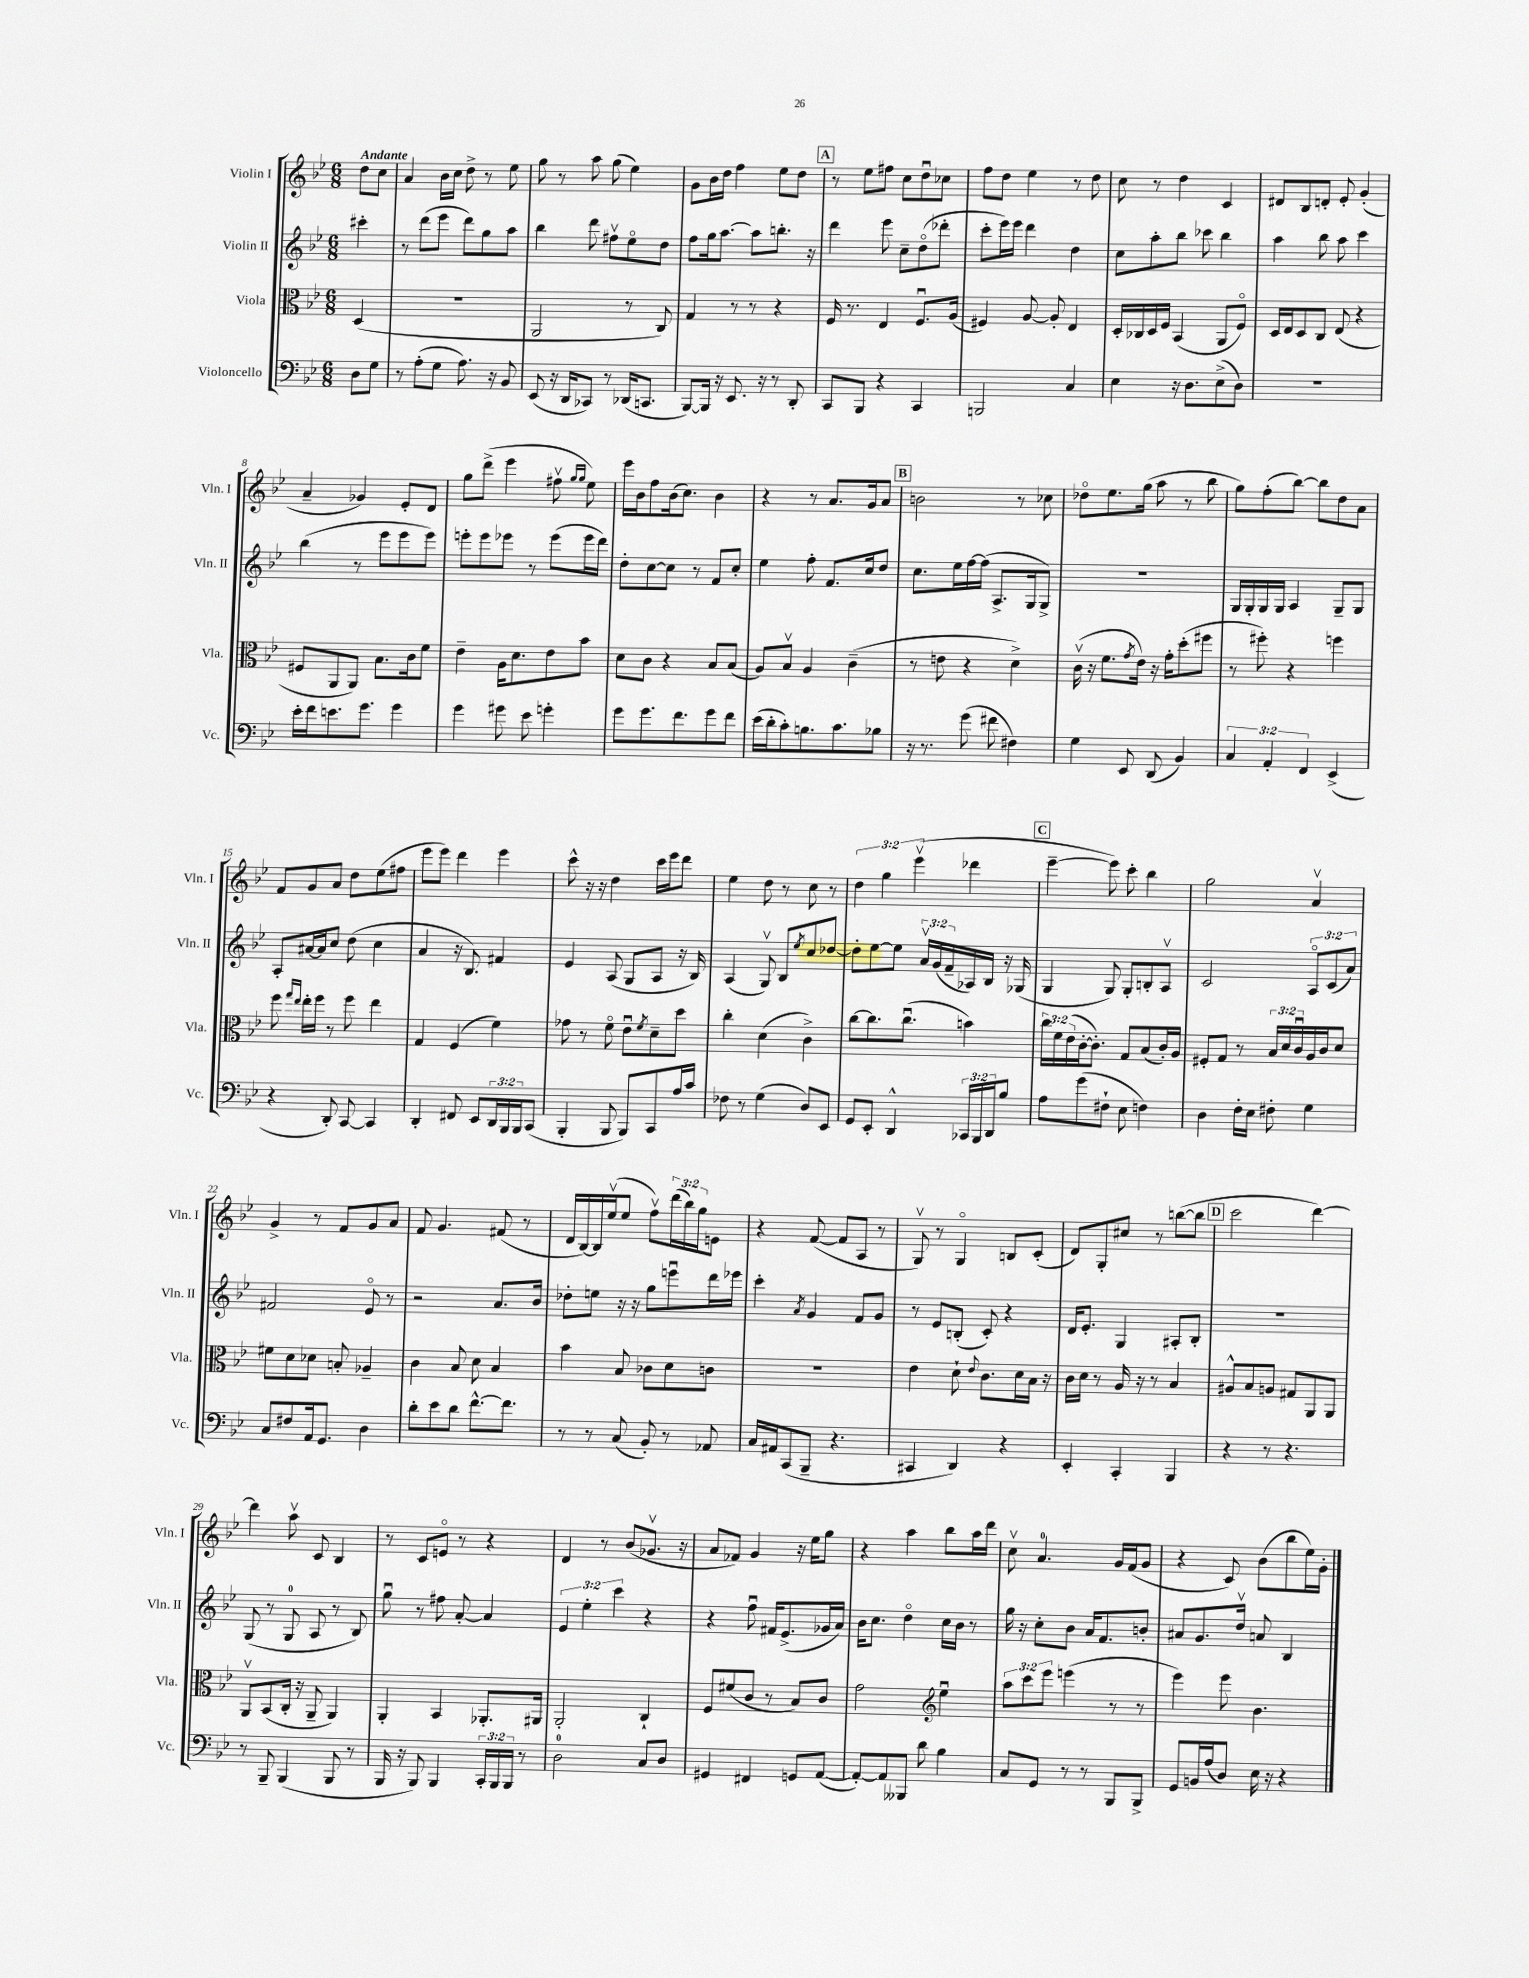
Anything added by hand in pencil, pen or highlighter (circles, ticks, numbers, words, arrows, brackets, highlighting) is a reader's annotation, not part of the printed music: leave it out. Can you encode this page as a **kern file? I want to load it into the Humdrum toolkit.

**kern	**kern	**kern	**kern
*part4	*part3	*part2	*part1
*staff4	*staff3	*staff2	*staff1
*I"Violoncello	*I"Viola	*I"Violin II	*I"Violin I
*I'Vc.	*I'Vla.	*I'Vln. II	*I'Vln. I
*clefF4	*clefC3	*clefG2	*clefG2
*k[b-e-]	*k[b-e-]	*k[b-e-]	*k[b-e-]
*M6/8	*M6/8	*M6/8	*M6/8
=	=	=	=
!	!	!	!LO:TX:a:B:t=Andante
8D\L	(4D/	4ccc#X'\	8dd\L
8G\J	.	.	8cc\J
=1	=1	=1	=1
8r	2.r	8r	4a/
(8A'\L	.	(8ddd\L	.
8G\J	.	8eee-\J	16b-\LL
.	.	.	16cc\JJ
8.A\)	.	8ddd\L)	8dd^\
.	.	8gg\	8r
16r	.	.	.
8BB-/	.	8aa\J	8ee-\
=2	=2	=2	=2
(8EE-/	2AA/	4bb-\	8gg\
16r	.	.	8r
16DD/KL	.	.	.
8CC-X/J)	.	8ddd\	8aa\
8r	.	8ff#Xv\L	(8gg\
(16DD-X/KL	8r	8ee-\	4ee-\)
8.CCn/J	.	.	.
.	8C/)	8dd\J	.
=3	=3	=3	=3
[8BBB-/L)	4G/	8ff\L	8g\L
16BBB-/Jk]	.	16gg\k	16b-\L
16r	.	[8.aa\J	16dd\JJ
8.EE-/	8r	.	4ff\
.	8r	8aa\L]	.
16r	.	.	.
8r	4r	8.bbn'\J	8ee-\L
8DD'/	.	.	8dd\J
.	.	16r	.
!!LO:REH:place=s1:t=A
=4	=4	=4	=4
8CC/L	16F/	4ddd\	8r
.	8.r	.	.
8BBB-/J	.	.	8ee-\L
4r	4E-/	8eee-\	8ff#X\J
.	.	8cc~\L	8cc\L
4CC/	8.Fu/L	(8dd\	8ddu\
.	.	8ddd-X'\J	8cc-X\J
.	(16A/Jk	.	.
=5	=5	=5	=5
2BBBn/	4F#X/)	8ccc'\L	8ff\L
.	.	16eee-\L)	8dd\J
.	.	16eee-\JJ	.
.	[8A/	4ddd\	4ee-\
.	8A'/]	.	.
4C/	4E-/	4dd\	8r
.	.	.	8dd\
=6	=6	=6	=6
4E-\	16D'/LL	8cc\L	8cc\
.	16C-X/	.	.
.	16D/	8aa'\	8r
.	16F/JJ	.	.
16r	(4BB-/	8bb-\J	4dd\
8.D\L	.	.	.
.	.	8ccc-X\	.
(8E-^\	8AA/L	4bb-\	4c/
8D\J)	8F/J)	.	.
=7	=7	=7	=7
2.r	16D/LL	4aa\	8d#X/L
.	16E-/J	.	.
.	8D/	.	8B-/
.	8C/J	8bb-\	8dn'/J
.	(8E-/	8aa\	8e-'/
.	4r	4ccc\	(4g'/
!!LO:LB:g=z
=8	=8	=8	=8
16e-'\LL	8F#X/L	(4bb-\	4a~/
16f\J	.	.	.
8.en\	8AA/	.	.
.	8AA/J)	8r	4g-X/)
8.g\J	.	.	.
.	8.B-\L	8eee-\L	.
4g\	.	8eee-\	8e-'/L
.	16c\k	.	.
.	8f\J	8eee-\J)	8d/J
=9	=9	=9	=9
4g\	4e-~\	8eeen'\L	8gg\L
.	.	8eee\	(8ddd^\J
8g#X\	16A\KL	8eee-X\J	4eee-\
.	8.d\	.	.
8e-\	.	8r	.
4gn'\	8e-\	(8eee-\L	8ff#Xv\
.	.	.	16qqgg/LL
.	.	.	16qqgg/JJ
.	8b-\J	16eee-\L	8ee-\)
.	.	16ddd\JJ)	.
=10	=10	=10	=10
8g\L	8d\L	8dd'\L	16eee-\LL
.	.	.	16b-\J
8.g\	8c\J	[8cc\	8ff\
.	4r	8cc\J]	(16b-\k
8.f\	.	.	8.cc\J)
.	.	8r	.
8g\	8B-/L	8f/L	4b-\
8f\J	(8B-/J	8cc'/J	.
=11	=11	=11	=11
(16e-\LL	8A/L)	4ee-\	4r
16d'\J	.	.	.
8c'\)	8B-v/J	.	.
8.Bn\	4A/	8ff'\	8r
.	.	8.f/L	8.a/L
8.c\	.	.	.
.	(4c~\	.	.
.	.	16cc/k	16g/k
8B-X\J	.	8dd/J	8a/J
!!LO:REH:place=s1:t=B
=12	=12	=12	=12
16r	8r	8.cc\L	2bn\
8.r	.	.	.
.	8en\	.	.
.	.	16ee-\L	.
(8g\	4r	[16ff\	.
.	.	(16ff\JJ]	.
8f#X\	.	8.A^/L	.
4F#X\)	4d^\)	.	8r
.	.	16G/k	.
.	.	8G^/J)	8cc-X\
=13	=13	=13	=13
4G\	(16cv\	2.r	8dd-X\L
.	16r	.	.
.	8.f\L	.	8.ee-\
8EE-/	.	.	.
.	8qg/	.	.
.	16e-\Jk)	.	(16gg\Jk
(8DD/	16r	.	8aa\
.	16g'\KL	.	.
4BB-/)	(8dd'\	.	8r
.	8ff#X\J	.	8bb-\
=14	=14	=14	=14
6C/	8r	16G/LL	8gg\L)
.	.	16G'/	.
.	8ff#X'\)	16G/	(8ff'\
6AA'/	.	.	.
.	.	16G/JJ	.
.	4r	4A/	[8bb-\J)
6FF/	.	.	.
.	.	.	8bb-\L]
(4EE-^/	4ffn\	8G~/L	8dd\
.	.	8G/J	8a\J
!!LO:LB:g=z
=15	=15	=15	=15
4r	8ff\	8A'/L	8f/L
.	16qqgg/LL	.	.
.	16qqee-/JJ	.	.
.	16ee-'\LL	[16a#X/L	8g/
.	16ff\JJ	16a#/J]	.
8DD'/)	8r	8cc/J	8a/J
[8CC/	8ff\	(8dd\	8dd\L
4CC/]	4ee-\	4cc\	(8ee-\
.	.	.	8ff#X\J
=16	=16	=16	=16
4DD'/	4G/	4a/	8eee-\L
.	.	.	8eee-\J)
8FF#X/	(4F/	16r	4ddd\
.	.	8.B-/)	.
8EE-/L	.	.	.
24DD/L	4f\)	4f#X/	4eee-\
24BBB-/	.	.	.
24BBB-/J	.	.	.
(8CC/J	.	.	.
=17	=17	=17	=17
4BBB-'/	8g-X\	4e-/	8ccc^^\
.	8r	.	16r
.	.	.	16r
8BBB-/	8f\	(8A/	4dd\
8BBB-/L)	8e-u\L	8G/L	.
.	8qf/	.	.
8CC/	8d~\	8A/J	16ccc\LL
.	.	.	16eee-\J
16A/L	8dd\J	16r	8ddd\J
16c/JJ	.	16B-/)	.
=18	=18	=18	=18
8F-X\	4cc'\	(4A/	4ee-\
8r	.	.	.
(4G\	(4d\	8Gv/)	8dd\
.	.	8B-/L	8r
.	.	8qee-/	.
8D/L)	4c^\)	8cc/	8cc\
8EE-/J	.	[8dd-X/J	8r
=19	=19	=19	=19
8GG/L	[8cc\L	8dd-'\L]	6dd\
8EE-'/J	8.cc\]	[8ee-\	.
.	.	.	6gg\
4DD^^/	.	8ee-\J]	.
.	(8.ccu\J	.	.
.	.	.	(6eee-v\
.	.	24av/LL	.
.	.	(24g/	.
.	.	24f~/	.
24CC-X/LL	4bn\)	16A-X/)	4ddd-X\
24BBB-/	.	.	.
.	.	16B-/JJ	.
24DD/J	.	.	.
8B-/J	.	16r	.
.	.	(16G-X/	.
!!LO:REH:place=s1:t=C
=20	=20	=20	=20
8A\L	24cc\LL	4G/	[4eee-~\
.	24f\	.	.
.	(24e-\	.	.
(8g\	[16c'\J	.	.
.	8.c'\J])	.	.
8F#X`\J	.	8G/)	8eee-\])
8E-\	8G/L	8G'/L	8ccc'\
4Fn\)	(8B-/	8Bn'/	4bb-\
.	16c'/L)	8Av/J	.
.	16A/JJ	.	.
=21	=21	=21	=21
4D\	8F#X'/L	2c/	2gg\
.	8G/J	.	.
16F'\LL	8r	.	.
16E-\JJ	.	.	.
8F#X'\	24B-/LL	.	.
.	24d/	.	.
.	24cu/	.	.
4G\	16A/	12A/L	4av/
.	16c/J	.	.
.	.	(12c/	.
.	8d/J	.	.
.	.	12a/J)	.
!!LO:LB:g=z
=22	=22	=22	=22
8C/L	8f#X\L	2f#X/	4g^/
8F#X/	8d\	.	.
16AA/k	8d-X\J	.	8r
8.GG/J	.	.	.
.	8Bn'/	.	8f/L
4D\	4A-X~/	8e-/	8g/
.	.	8r	8a/J
=23	=23	=23	=23
8d'\L	4c\	2r	8f/
8e-\	.	.	4.g/
8d\J	8B-/	.	.
[8.f^^\L	8d\	.	.
.	4B-/	8.a/L	(8f#X/
8.f\J]	.	.	.
.	.	.	8r
.	.	16b-/Jk	.
=24	=24	=24	=24
8r	4b-\	8dd-X'\L	16d/LL
.	.	.	[16B-/)
8r	.	8een\J	16B-/]
.	.	.	(16ee-v/J
(8C/	8B-/	16r	8ee-/J
.	.	16r	.
8BB-'/)	8c-X\L	8gg\L	8ffv\L)
8r	8d\	8eeenu\	(24ddd\L
.	.	.	24bb-\)
.	.	.	24gg\J
8AA-X/	8cn\J	16ddd\L	8en\J
.	.	16eee-X\JJ	.
=25	=25	=25	=25
16C/LL	2.r	4ccc'\	4r
16AA#X/J	.	.	.
(8CC/	.	.	.
.	.	8qa/	.
8BBB-~/J	.	4g/	([8f/
4.r	.	.	8f/L]
.	.	8f/L	8A/J
.	.	8g/J	8r
=26	=26	=26	=26
4CC#X/	4e-\	8r	8Gv/)
.	.	8e-/L	8r
4DD/)	8d`\	(8Bn'/J	4G/
.	8qqe-/	.	.
.	8.c\L	8c'/)	.
4r	.	4r	8Bn/L
.	16d\L	.	.
.	16B-\JJ	.	(8c'/J
.	16r	.	.
=27	=27	=27	=27
4EE-'/	16c\LL	16d/KL	8d/L)
.	16d\JJ	8.e-'/J	.
.	8r	.	8G'/
4CC'/	16A/	4G/	8cc#X/J
.	16r	.	.
.	8r	.	8r
4BBB-/	4B-/	8A#X'/L	([8bbn\L
.	.	8B-'/J	8bb\J]
!!LO:REH:place=s1:t=D
=28	=28	=28	=28
4r	8A#X^^/L	2.r	2ccc\
.	8B-/	.	.
8r	8An/J	.	.
4.r	8G#X/L	.	.
.	8AA/	.	[4ddd\)
.	8AA/J	.	.
!!LO:LB:g=z
=29	=29	=29	=29
8r	8AAv/L	(8G/	4ddd\]
8BBB-~/	(8BB-/	8r	.
(4BBB-/	16C'/Jk	8G/	8aav\
.	16r	.	.
.	8AA~/	8A/	8c/
8BBB-/	4AA/)	8r	4B-/
8r	.	8B-/)	.
=30	=30	=30	=30
16BBB-/	4AA'/	8ggu\	8r
16r	.	.	.
8BBB-/)	.	8r	8c/L
4BBB-/	4BB-/	8ff#X\	8en/J
.	.	[8a'/	8r
24CC'/LL	8.AA-X'/L	4a/]	4r
24BBB-/	.	.	.
24BBB-/JJ	.	.	.
8r	.	.	.
.	16AA#X/Jk	.	.
=31	=31	=31	=31
2D\	2AA'/	6e-/	4d/
.	.	6ee-'\	.
.	.	.	8r
.	.	6ccc\	.
.	.	.	(8b-/L
8C/L	4C`/	4r	8.g-Xv/J
8D/J	.	.	.
.	.	.	16r
=32	=32	=32	=32
4GG#X/	8F/L	4r	8a/L
.	(8f#X/	.	8f-X/J)
4FF#X/	8c/J	8ffu\	4g/
.	8r	16f#X/KL	.
.	.	(8.e-^/	.
8GGn/L	8B-/L)	.	16r
.	.	.	16ee-\KL
([8AA/J	8c/J	16g-X/L	8gg\J
.	.	16a/JJ)	.
=33	=33	=33	=33
8AA'/L_)	2g\	16b-\KL	4r
.	.	8.cc\J	.
8AA/]	.	.	.
8BBB--X/J	.	4dd\	4aa\
8d\	.	.	.
*	*clefG2	*	*
4B-\	4ee-u\	16cc\LL	8bb-\L
.	.	16b-\JJ	.
.	.	8r	16aa\L
.	.	.	16ddd\JJ
=34	=34	=34	=34
8C/L	12aa\L	16gg\	8ccv\
.	.	16r	.
.	12ccc\	.	.
8GG/J	.	8cc'\L	4.a/
.	12eee-\J	.	.
8r	(4eeen\	8b-\J	.
8r	.	16a/KL	.
.	.	8.f/	.
8BBB-/L	8r	.	16g/LL
.	.	.	(16f/J
8BBB-^/J	8r	8bn'/J	8g/J
=35	=35	=35	=35
8GG/L	4eee-\)	8a#X/L	4r
16BBn/L	.	8.g/	.
(16A/J	.	.	.
8D/J)	8eee-\	.	8c/)
.	.	16ddv/Jk	.
16E-\	4.b-\	8an/	(8b-\L
16r	.	.	.
4r	.	4B-/	8bb-\
.	.	.	16ee-\L)
.	.	.	16g'\JJ
==	==	==	==
*-	*-	*-	*-
